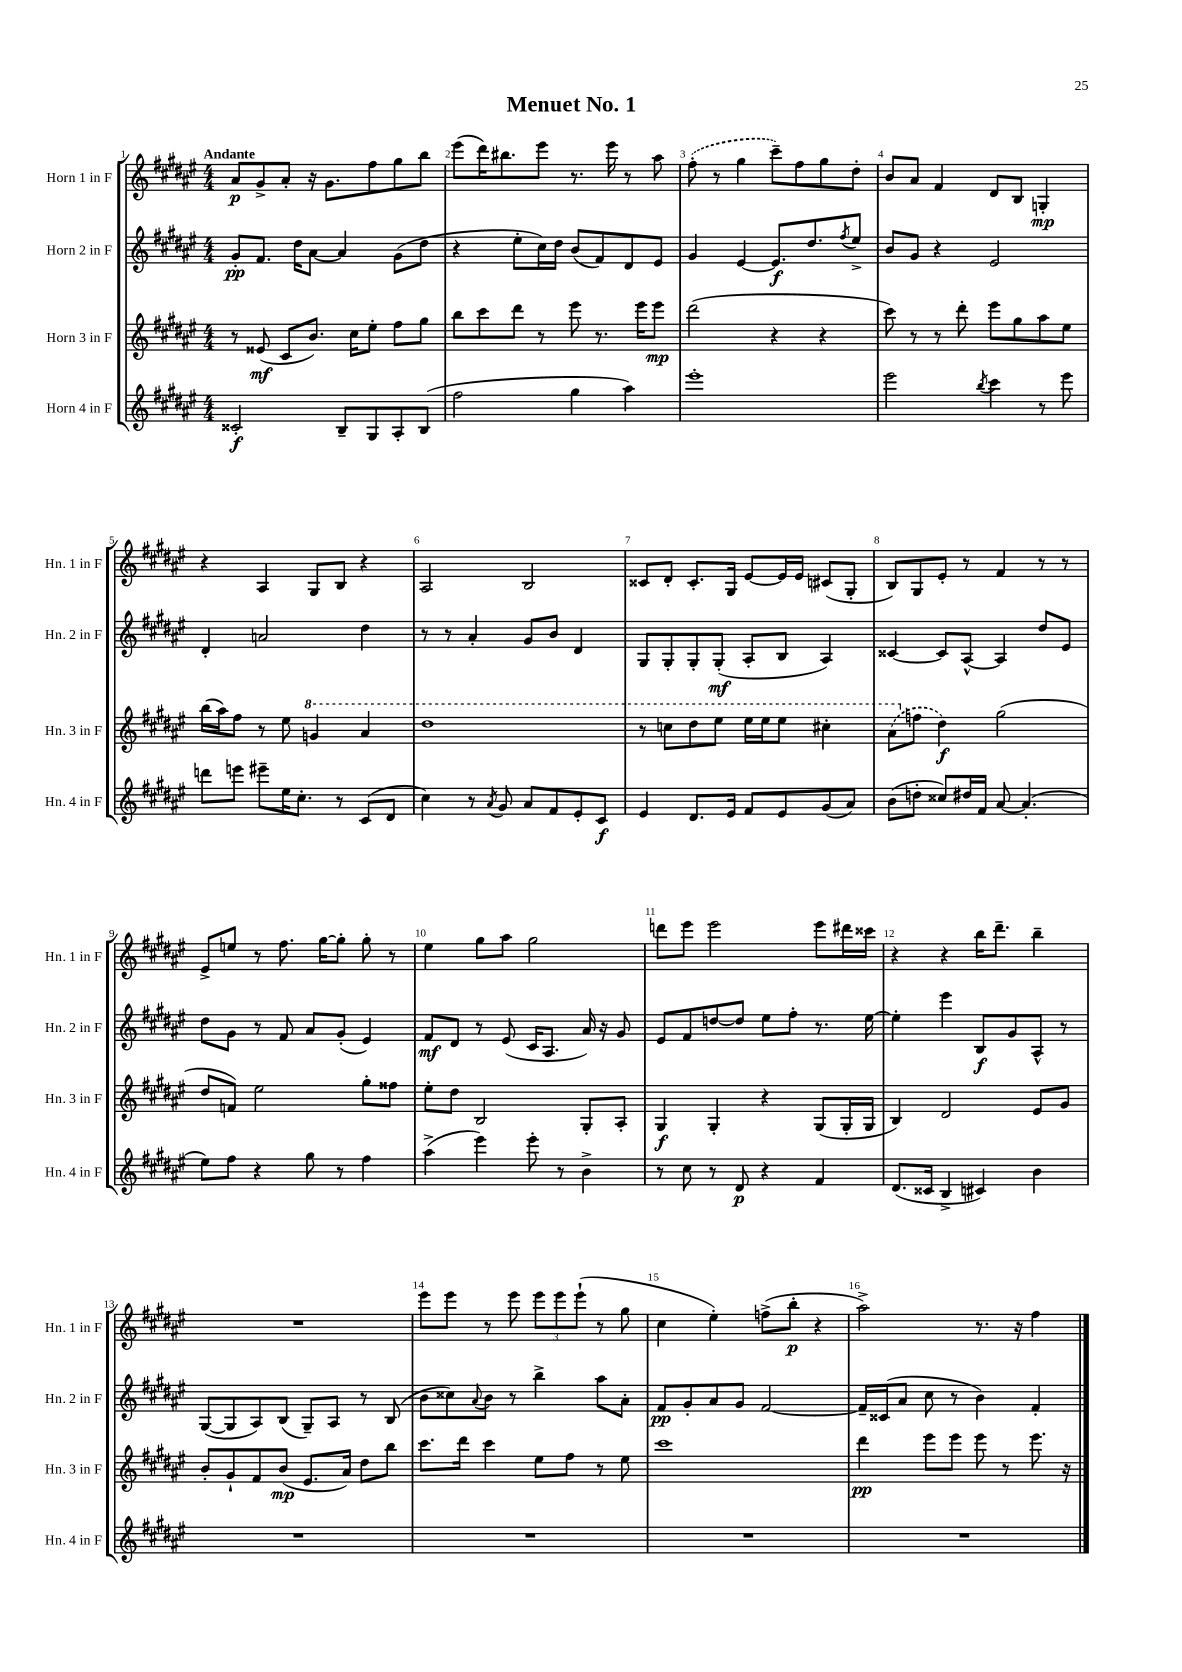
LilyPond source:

\header { title = "Menuet No. 1" }
<<
\new StaffGroup <<
\new Staff = "s0" \with { instrumentName = "Horn 1 in F" shortInstrumentName = "Hn. 1 in F" } {
    \clef treble \key fis \major \numericTimeSignature \time 4/4 \tempo "Andante"
    ais'8\p gis'8-> ais'8-. r16 gis'8. fis''8 gis''8 b''8 |
    eis'''8( dis'''16) bis''8. eis'''8 r8. eis'''16 r8 ais''8 |
    \once \slurDashed fis''8-.( r8 gis''4 cis'''8--) fis''8 gis''8 dis''8-. |
    b'8 ais'8 fis'4 dis'8 b8 g4-.\mp |
    r4 ais4 gis8 b8 r4 |
    ais2 b2 |
    cisis'8 dis'8-. cisis'8.-. gis16 eis'8~ eis'16 eis'16 cis'8( gis8-. |
    b8) gis8 eis'8-. r8 fis'4 r8 r8 |
    eis'8-> e''8 r8 fis''8. gis''16~ gis''8-. gis''8-. r8 |
    eis''4 gis''8 ais''8 gis''2 |
    d'''8 eis'''8 eis'''2 eis'''8 dis'''16 cisis'''16 |
    r4 r4 b''16 dis'''8.-- b''4-- |
    R1 |
    eis'''8 eis'''8 r8 eis'''8 \tuplet 3/2 { eis'''8 eis'''8 eis'''8-!( } r8 gis''8 |
    cis''4 eis''4-.) f''8->( b''8-.\p r4 |
    ais''2->) r8. r16 fis''4 \bar "|." |
}
\new Staff = "s1" \with { instrumentName = "Horn 2 in F" shortInstrumentName = "Hn. 2 in F" } {
    \clef treble \key fis \major \numericTimeSignature \time 4/4
    gis'8-.\pp fis'8. dis''16 ais'8~ ais'4 gis'8( dis''8 |
    r4 eis''8-. cis''16) dis''16 b'8( fis'8) dis'8 eis'8 |
    gis'4 eis'4~ eis'8.\f dis''8. \acciaccatura { fis''8 } eis''8-> |
    b'8 gis'8 r4 eis'2 |
    dis'4-. a'2 dis''4 |
    r8 r8 ais'4-. gis'8 b'8 dis'4 |
    gis8 gis8-. gis8-. gis8-.\mf( ais8-. b8 ais4) |
    cisis'4~ cisis'8 ais8~-^ ais4 dis''8 eis'8 |
    dis''8 gis'8 r8 fis'8 ais'8 gis'8-.( eis'4) |
    fis'8\mf dis'8 r8 eis'8( cis'16 ais8. ais'16) r16 gis'8 |
    eis'8 fis'8 d''8~ d''8 eis''8 fis''8-. r8. eis''16~ |
    eis''4-. eis'''4 b8\f gis'8 ais8-^ r8 |
    gis8~( gis8 ais8) b8( gis8--) ais8 r8 b8( |
    b'8 cisis''8) \appoggiatura { ais'8 } b'8 r8 b''4-> ais''8 ais'8-. |
    fis'8\pp gis'8-. ais'8 gis'8 fis'2~ |
    fis'16-- cisis'16( ais'8 cis''8 r8 b'4) fis'4-. \bar "|." |
}
\new Staff = "s2" \with { instrumentName = "Horn 3 in F" shortInstrumentName = "Hn. 3 in F" } {
    \clef treble \key fis \major \numericTimeSignature \time 4/4
    r8 eisis'8\mf( cis'8 b'8.) cis''16 eis''8-. fis''8 gis''8 |
    b''8 cis'''8 dis'''8 r8 eis'''8 r8. eis'''16 eis'''8\mp |
    dis'''2( r4 r4 |
    cis'''8) r8 r8 dis'''8-. eis'''8 gis''8 ais''8 eis''8 |
    b''16( ais''16) fis''8 r8 eis''8 \ottava #1 g''4 ais''4 |
    dis'''1 |
    r8 c'''8 dis'''8 eis'''8 eis'''16 eis'''16 eis'''8 cis'''4-. |
    \once \slurDashed ais''8( \ottava #0 f''8 dis''4\f) gis''2( |
    dis''8 f'8) eis''2 gis''8-. fisis''8 |
    eis''8-. dis''8 b2 gis8-. ais8-. |
    gis4\f gis4-. r4 gis8( gis16-. gis16 |
    b4) dis'2 eis'8 gis'8 |
    b'8-. gis'8-! fis'8 b'8\mp( eis'8. ais'16) dis''8 b''8 |
    cis'''8. dis'''16 cis'''4 eis''8 fis''8 r8 eis''8 |
    cis'''1 |
    dis'''4\pp eis'''8 eis'''8 eis'''8 r8 eis'''8. r16 \bar "|." |
}
\new Staff = "s3" \with { instrumentName = "Horn 4 in F" shortInstrumentName = "Hn. 4 in F" } {
    \clef treble \key fis \major \numericTimeSignature \time 4/4
    cisis'2-.\f b8-- gis8 ais8-. b8( |
    fis''2 gis''4 ais''4) |
    eis'''1-. |
    eis'''2 \acciaccatura { b''8 } cis'''4 r8 eis'''8 |
    d'''8 e'''8 eis'''8-- eis''16 cis''8.-. r8 cis'8( dis'8 |
    cis''4) r8 \acciaccatura { ais'8 } gis'8 ais'8 fis'8 eis'8-. cis'8\f |
    eis'4 dis'8. eis'16 fis'8 eis'8 gis'8( ais'8) |
    b'8( d''8-. cisis''8) dis''16 fis'16 ais'8~ ais'4.-.( |
    eis''8) fis''8 r4 gis''8 r8 fis''4 |
    ais''4->( eis'''4) eis'''8-. r8 b'4-> |
    r8 cis''8 r8 dis'8\p r4 fis'4 |
    dis'8.( cisis'16 b4-> cis'4) b'4 |
    R1 |
    R1 |
    R1 |
    R1 \bar "|." |
}
>>
>>
\layout { \context { \Score \override BarNumber.break-visibility = ##(#f #t #t) barNumberVisibility = #all-bar-numbers-visible } }
